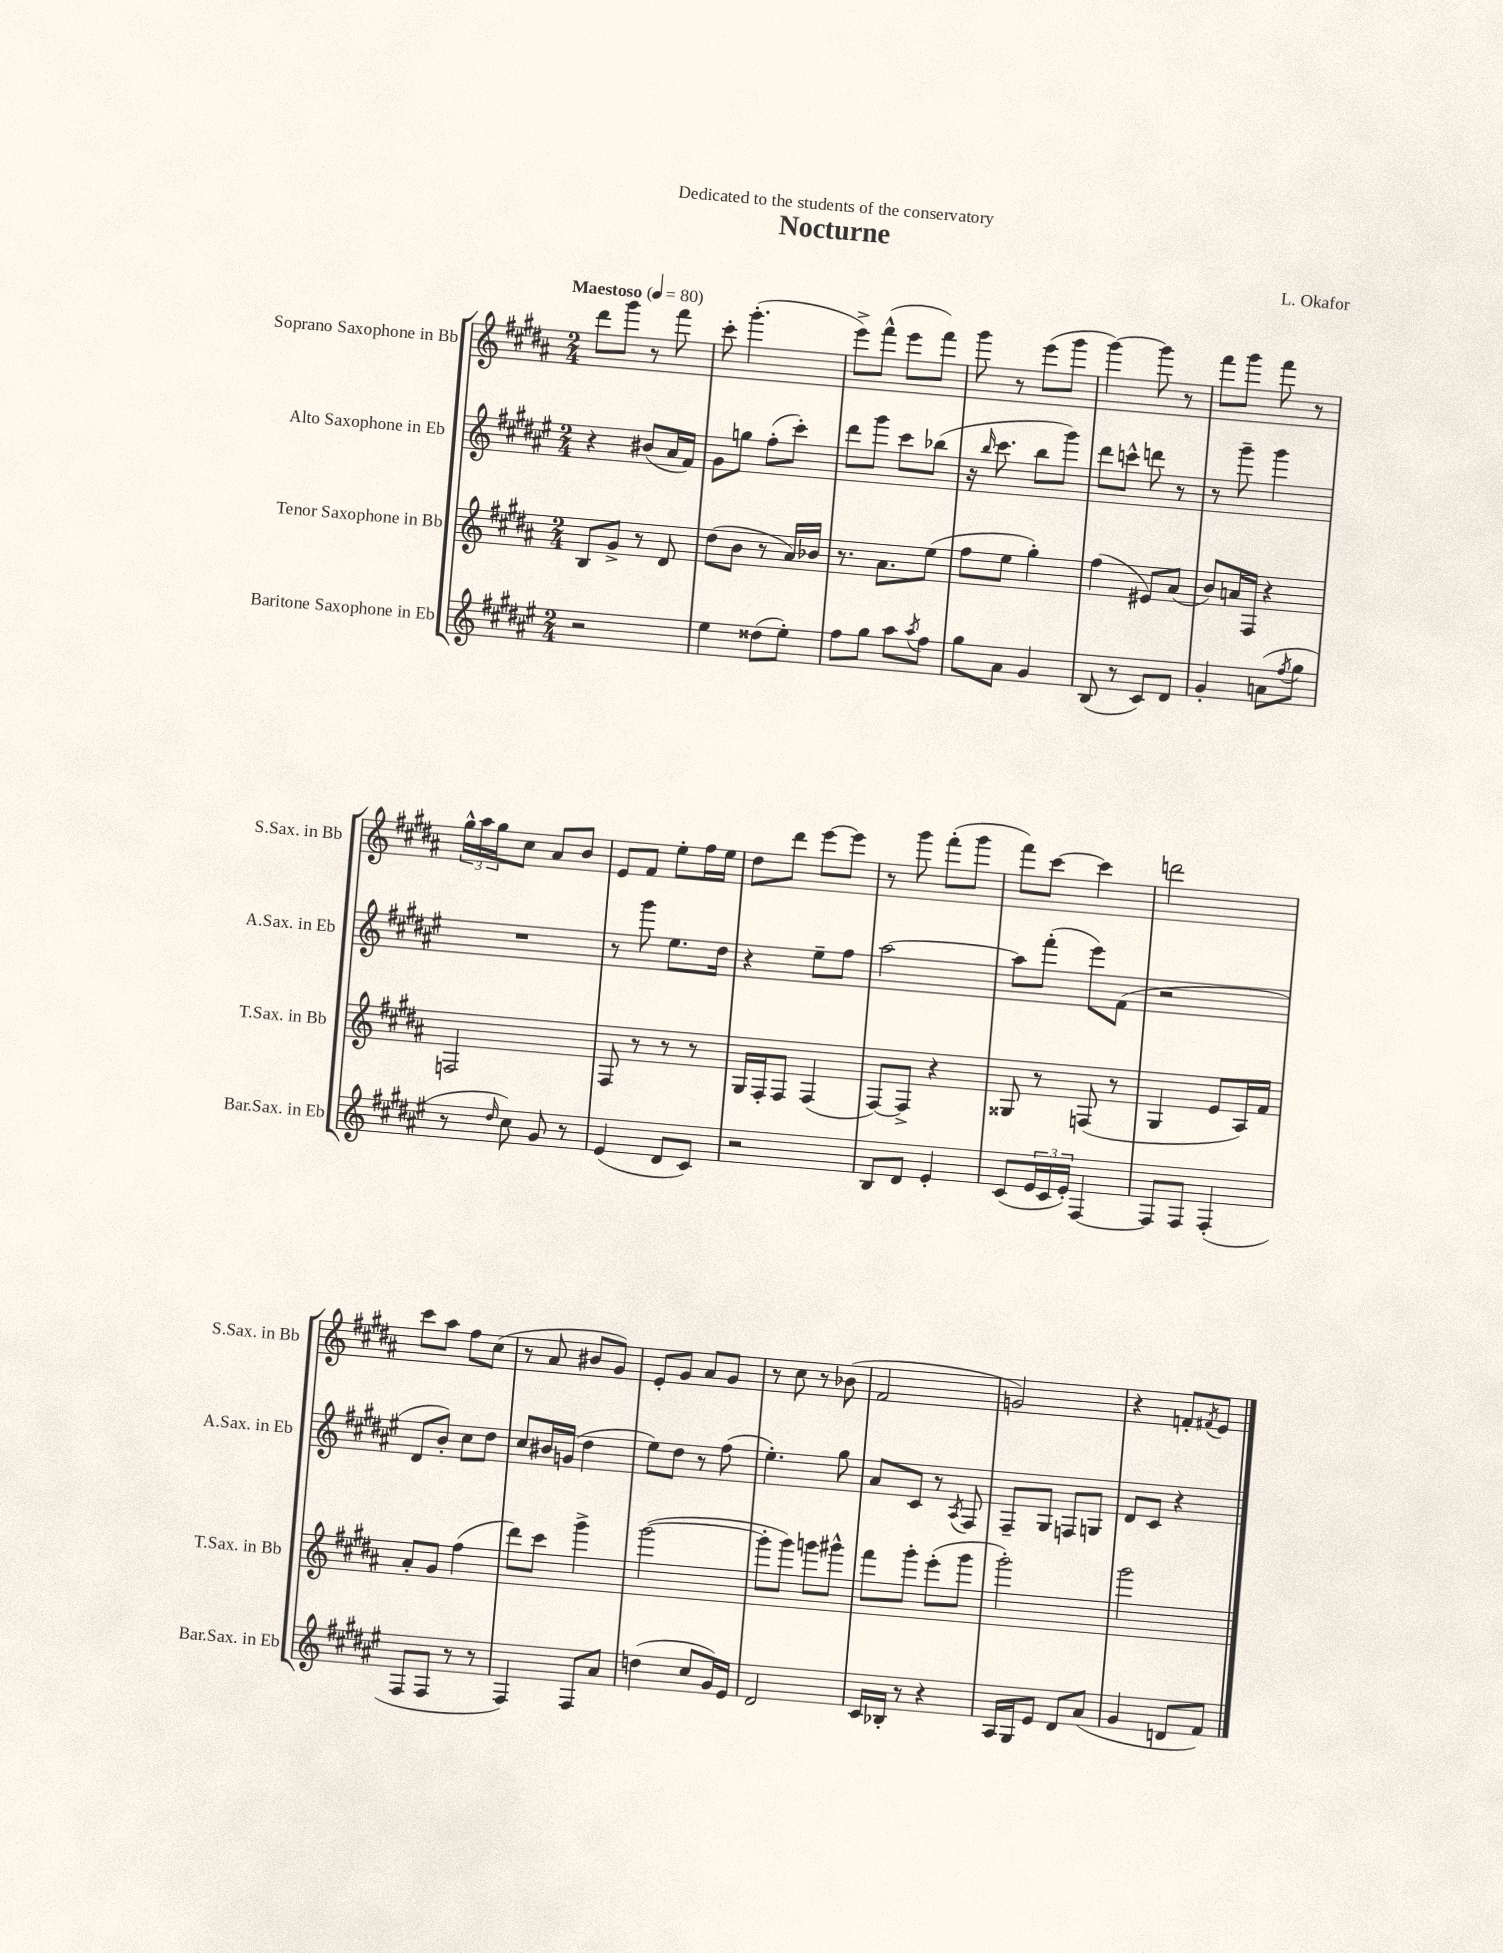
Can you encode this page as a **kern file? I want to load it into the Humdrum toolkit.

**kern	**kern	**kern	**kern
*part4	*part3	*part2	*part1
*staff4	*staff3	*staff2	*staff1
*I"Baritone Saxophone in Eb	*I"Tenor Saxophone in Bb	*I"Alto Saxophone in Eb	*I"Soprano Saxophone in Bb
*I'Bar.Sax. in Eb	*I'T.Sax. in Bb	*I'A.Sax. in Eb	*I'S.Sax. in Bb
*clefG2	*clefG2	*clefG2	*clefG2
*k[f#c#g#d#a#e#]	*k[f#c#g#d#a#]	*k[f#c#g#d#a#e#]	*k[f#c#g#d#a#]
*M2/4	*M2/4	*M2/4	*M2/4
*MM80	*MM80	*MM80	*MM80
=1	=1	=1	=1
!	!	!	!LO:TX:a:B:t=Maestoso
2r	8B/L	4r	8ddd#\L
.	8g#^/J	.	8ggg#\J
.	8r	(8b#X/L	8r
.	8d#/	16a#/L	8fff#\
.	.	16f#/JJ)	.
=2	=2	=2	=2
4ee#\	(8dd#\L	8g#\L	8ccc#'\
.	8b\J	8ggn\J	(4.ggg#'\
(8dd##X\L	8r	(8ff#'\L	.
8ee#'\J)	16a#/LL)	8ccc#'\J)	.
.	16b-X/JJ	.	.
=3	=3	=3	=3
8ff#\L	8.r	8ddd#\L	8eee^\L)
8gg#\J	.	8ggg#\J	(8fff#^^\J
.	8.a#\L	.	.
8aa#\L	.	8ccc#\L	8eee\L
8qaa#/	.	.	.
8ff#\J	(8ee\J	(8bb-X\J	8fff#\J)
=4	=4	=4	=4
8gg#\L	8ff#\L	16r	8ggg#\
.	.	16qqbb/	.
.	.	8.ccc#\	.
8a#\J	8ee\J	.	8r
4g#/	4gg#'\)	8bb\L	(8eee\L
.	.	8ggg#\J)	8ggg#\J
=5	=5	=5	=5
(8B/	(4ff#\	8ddd#\L	[4ggg#\)
8r	.	8cccn^^\J	.
8c#/L)	8e#X/L)	8dddn\	8ggg#\]
8d#/J	(8a#/J	8r	8r
=6	=6	=6	=6
4g#'/	8b/L)	8r	8fff#\L
.	16an/L	8ggg#~\	8ggg#\J
.	16F#/JJ	.	.
(8an\L	4r	4ggg#\	8fff#\
8qff#/	.	.	.
8gg#\J	.	.	8r
!!LO:LB:g=z
=7	=7	=7	=7
8r	2Fn/	2r	24gg#^^\LL
.	.	.	24aa#\
.	.	.	24gg#\J
16qqdd#/	.	.	.
8cc#\)	.	.	8cc#\J
8g#/	.	.	8a#/L
8r	.	.	8b/J
=8	=8	=8	=8
(4e#/	8F#/	8r	8e/L
.	8r	8ggg#\	8f#/J
8d#/L	8r	8.ee#\L	8ee'\L
8c#/J)	8r	.	16ff#\L
.	.	16dd#\Jk	16ee\JJ
=9	=9	=9	=9
2r	16G#/LL	4r	8dd#\L
.	16F#'/J	.	.
.	8F#/J	.	8ddd#\J
.	(4F#/	8ee#~\L	[8eee\L
.	.	8ff#\J	8eee\J]
=10	=10	=10	=10
8B/L	[8F#/L)	[2aa#\	8r
8d#/J	8F#^/J]	.	8ggg#\
4e#'/	4r	.	(8fff#'\L
.	.	.	8ggg#\J
=11	=11	=11	=11
(8c#/L	8G##X/	8aa#\L]	8fff#\L)
24e#/L	8r	(8fff#'\J	[8ccc#\J
24c#/	.	.	.
24e#'/JJ)	.	.	.
[4F#/	(8Fn/	8eee#\L)	4ccc#\]
.	8r	(8f#\J	.
=12	=12	=12	=12
8F#/L]	4G#/	2r	2dddn\
8F#/J	.	.	.
(4F#'/	8e/L	.	.
.	16A#/L)	.	.
.	16f#/JJ	.	.
!!LO:LB:g=z
=13	=13	=13	=13
8F#/L	8a#'/L	8d#/L	8ccc#\L
8F#/J	8g#/J	8b'/J)	8aa#\J
8r	(4ff#\	8cc#\L	8ff#\L
8r	.	8dd#\J	(8cc#\J
=14	=14	=14	=14
4F#/)	8ddd#\L)	8cc#/L	8r
.	8ccc#\J	16b#X/L	8a#/
.	.	(16gn/JJ	.
8F#/L	4ggg#^\	4dd#\	8b#X/L
8a#/J	.	.	8g#/J)
=15	=15	=15	=15
(4ddn\	([2ggg#\	8ee#\L)	8e'/L
.	.	8dd#\J	8g#/J
8cc#/L	.	8r	8a#/L
16g#/L)	.	(8ff#\	8g#/J
16e#/JJ	.	.	.
=16	=16	=16	=16
2d#/	8ggg#'\L]	4.ee#'\)	8r
.	8ggg#\J)	.	8cc#\
.	8gggn\L	.	8r
.	8ggg#X^^\J	8gg#\	(8b-X\
=17	=17	=17	=17
16c#/LL	8fff#\L	8a#/L	2f#/
16B-X'/JJ	.	.	.
8r	8ggg#'\J	8c#/J	.
4r	(8eee'\L	8r	.
.	.	8qA#/	.
.	8ggg#\J	8F#/	.
=18	=18	=18	=18
16A#/LL	2ggg#'\)	8F#~/L	2gn/)
16G#/J	.	.	.
8e#/J	.	8G#/J	.
8d#/L	.	8Fn/L	.
(8a#/J	.	8Gn/J	.
=19	=19	=19	=19
4g#/	2ggg#\	8d#/L	4r
.	.	8c#/J	.
8dn/L	.	4r	8fn'/L
.	.	.	8qf#X/
8f#/J)	.	.	8e/J
==	==	==	==
*-	*-	*-	*-
